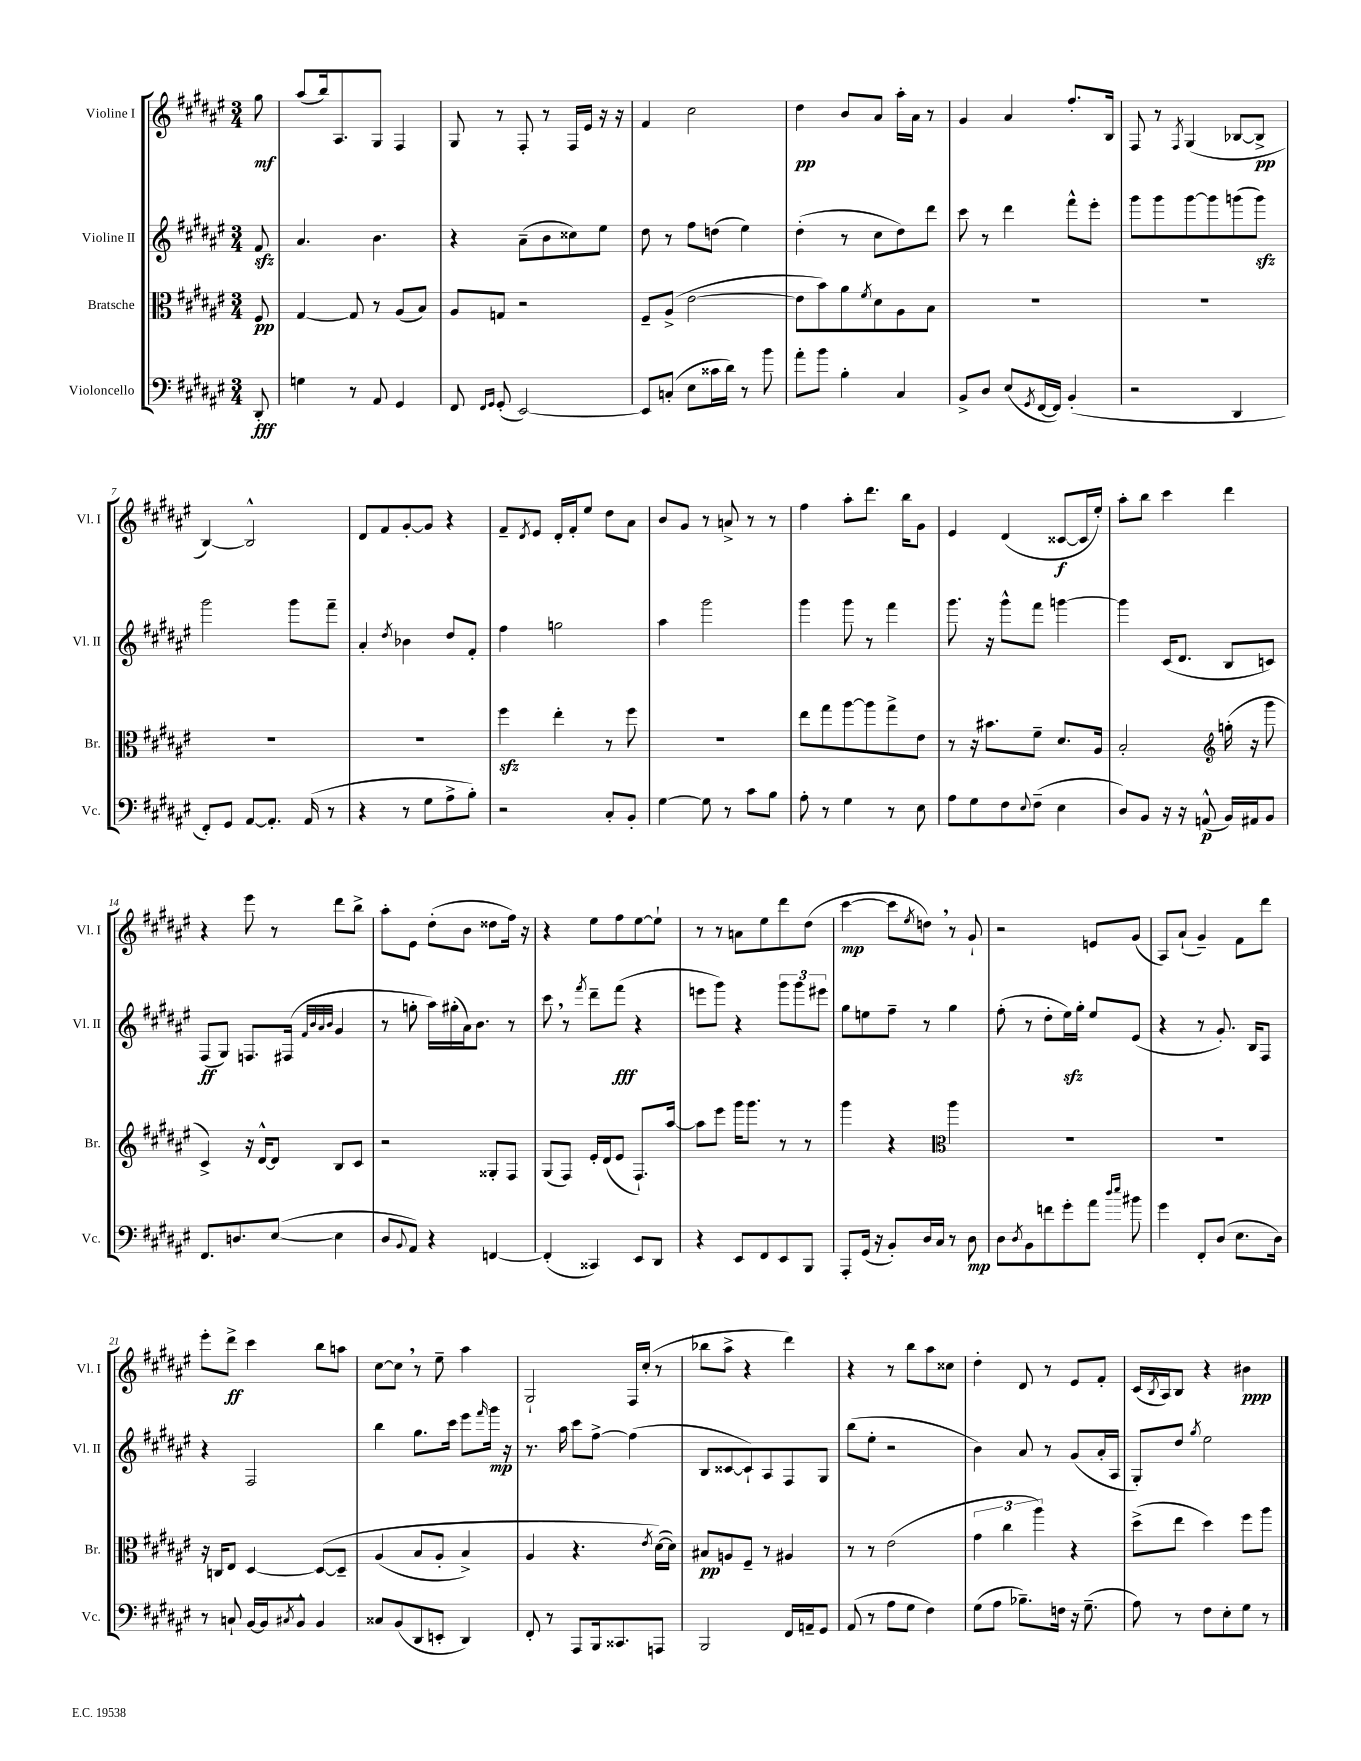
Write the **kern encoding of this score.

**kern	**kern	**kern	**kern
*staff4	*staff3	*staff2	*staff1
*clefF4	*clefC3	*clefG2	*clefG2
*k[f#c#g#d#a#e#]	*k[f#c#g#d#a#e#]	*k[f#c#g#d#a#e#]	*k[f#c#g#d#a#e#]
*M3/4	*M3/4	*M3/4	*M3/4
8DD#'/	8F#/	8f#/	8gg#\
=	=	=	=
4G\	[4G#/	4.a#/	(8aa#/L
.	.	.	16bb/k)
.	.	.	8.A#/
8r	8G#/]	.	.
8AA#/	8r	4.b\	8G#/J
4GG#/	(8A#/L	.	4F#/
.	8B/J)	.	.
=	=	=	=
8FF#/	8A#/L	4r	8G#/
16qqFF#/LL	.	.	.
16qqGG#/JJ	.	.	.
(8GG#'/	8G/J	.	8r
[2EE#/)	2r	(8a#~\L	8F#'/
.	.	8b\	8r
.	.	8cc##\)	16F#/LL
.	.	.	16e#/JJ
.	.	8ee#\J	16r
.	.	.	16r
=	=	=	=
8EE#/]L	8F#~/L	8dd#\	4f#/
(8C'/J	(8A#^/J	8r	.
8E#\L	[2e#\	8ff#\L	2cc#\
16c##\L	.	(8dd\J	.
16d#\JJ)	.	.	.
8r	.	4ee#\)	.
8b\	.	.	.
=	=	=	=
8a#'\L	8e#\]L	(4dd#'\	4dd#\
8b\J	8b\)	.	.
4B'\	8a#\	8r	8b/L
.	8qf#/	.	.
.	8d#\	8cc#\L	8a#/J
4C#/	8A#\	8dd#\)	16aa#'\LL
.	.	.	16a#\JJ
.	8B\J	8ddd#\J	8r
=	=	=	=
8BB^/L	2.r	8ccc#\	4g#/
8D#/J	.	8r	.
(8E#/L	.	4ddd#\	4a#/
8qGG#/	.	.	.
[16FF#/L	.	.	.
16FF#/]JJ)	.	.	.
(4BB'/	.	8fff#^^\L	8.ff#'/L
.	.	8eee#'\J	.
.	.	.	16B/Jk
=	=	=	=
2r	2.r	8ggg#\L	8F#/
.	.	8ggg#\	8r
.	.	.	8qF#/
.	.	[8ggg#\	(4G#/
.	.	8ggg#\]	.
4DD#/	.	(8ggg\	[8B-/L
.	.	8ggg\J)	8B-^/]J
=	=	=	=
8FF#'/L)	2.r	2ggg#\	[4B/)
8GG#/J	.	.	.
[8AA#/L	.	.	2B^^/]
8.AA#'/]J	.	.	.
.	.	8ggg#\L	.
(16AA#/	.	.	.
8r	.	8fff#~\J	.
=	=	=	=
4r	2.r	4a#'/	8d#/L
.	.	.	8f#/
.	.	8qdd#/	.
8r	.	4b-\	[8g#'/
8G#\L	.	.	8g#/]J
8A#^\	.	8dd#/L	4r
8B'\J)	.	8f#'/J	.
=	=	=	=
2r	4ff#\	4ff#\	8f#~/L
.	.	.	8qd#/
.	.	.	8e#/J
.	4ee#'\	2gg\	16d#'/LL
.	.	.	16f#'/J
.	.	.	8ee#/J
8C#'/L	8r	.	8dd#\L
8BB'/J	8ff#\	.	8a#\J
=	=	=	=
[4G#\	2.r	4aa#\	8b/L
.	.	.	8g#/J
8G#\]	.	2ggg#\	8r
8r	.	.	8a^/
8c#\L	.	.	8r
8B\J	.	.	8r
=	=	=	=
8A#'\	8ee#\L	4ggg#\	4ff#\
8r	8gg#\	.	.
4G#\	[8aa#\	8ggg#\	8aa#'\L
.	8aa#\]	8r	8.ddd#\J
8r	8gg#^\	4fff#\	.
.	.	.	16bb\LK
8E#\	8e#\J	.	8g#\J
=	=	=	=
8A#\L	8r	8.ggg#\	4e#/
8G#\	16r	.	.
.	8.b#\L	16r	.
8F#\	.	8ggg#^^\L	(4d#/
8qqE#/	.	.	.
(8F#~\J	8f#~\J	8fff#\J	.
4E#\	8.d#/L	[4ggg\	[8c##/L
.	.	.	16c##/]L
.	16A#/Jk	.	16ee#'/JJ)
=	=	=	=
8D#/L)	2B'/	4ggg\]	8aa#'\L
8BB/J	.	.	8bb\J
16r	.	(16c#/LK	4ccc#\
16r	.	8.d#/J	.
(8AA^^/	.	.	.
*	*clefG2	*	*
16BB/LL)	(16gg'\	8B/L	4ddd#\
16AA#/J	16r	.	.
8BB/J	8ggg#\	8c/J)	.
=	=	=	=
8.FF#/L	4c#^/)	(8F#/L	4r
.	.	8G#/J)	.
8.D/	.	.	.
.	16r	8.F/L	8eee#\
.	[16d#^^/LK	.	.
([8E#/J	8d#/]J	.	8r
.	.	(16F#/Jk	.
.	.	32qqf#/LLL	.
.	.	32qqb/	.
.	.	32qqa#/	.
.	.	32qqb/JJJ	.
4E#\]	8B/L	4g#/	8ddd#\L
.	8c#/J	.	8bb^\J
=	=	=	=
8D#/L	2r	8r	8aa#'\L
8qqBB/	.	.	.
8AA#/J)	.	8gg'\	8e#\J
4r	.	16aa#\LL)	(8dd#'\L
.	.	(16gg#'\	.
.	.	16a#\J)	8b\J
.	.	8.b\J	.
[4FF/	8G##'/L	.	8dd##\L
.	8F#/J	8r	16ff#\Jk)
.	.	.	16r
=	=	=	=
(4FF'/]	(8G#/L	8ccc#\	4r
.	8F#/J)	8r	.
.	.	8qfff#/	.
4CC##/)	16e#'/LL	8ddd#~\L	8ee#\L
.	(16d#/J	.	.
.	8e#/J	(8fff#\J	8ff#\
8EE#/L	8.F#`/L)	4r	[8ee#\
8DD#/J	.	.	8ee#`\]J
.	[16aa#/Jk	.	.
=	=	=	=
4r	8aa#\]L	8eee\L	8r
.	8eee#\J	8ggg#\J)	8r
8EE#/L	16ggg#\LK	4r	8a\L
.	8.ggg#\J	.	.
8FF#/	.	.	8ee#\
8EE#/	8r	12ggg#\L	8ddd#\
.	.	12ggg#\	.
8BBB/J	8r	.	(8dd#\J
.	.	12eee#\J	.
=	=	=	=
8AAA#'/L	4ggg#\	8gg#\L	[4ccc#\
(16GG#/Jk	.	8ee\	.
16r	.	.	.
8BB'/L)	4r	8ff#~\J	8ccc#\]L
.	.	.	8qee#/
16D#/L	.	8r	8dd\J)
16C#/JJ	.	.	.
*	*clefC3	*	*
8r	4aa#\	4gg#\	8r
8D#\	.	.	8g#`/
=	=	=	=
8D#\L	2.r	(8ff#'\	2r
8qD#/	.	.	.
8BB\	.	8r	.
8f\	.	8dd#'\L	.
8g#'\	.	16ee#\L)	.
.	.	16gg#'\JJ	.
8a#\J	.	8ee#/L	8e/L
16qqdd#/LL	.	.	.
16qqee#/JJ	.	.	.
8b#\	.	(8e#/J	(8g#/J
=	=	=	=
4g#\	2.r	4r	8A#/L)
.	.	.	(8a#`/J
8FF#'/L	.	8r	4g#~/)
(8D#/J	.	8.g#'/)	.
8.E#\L	.	.	8f#\L
.	.	16B/LK	.
.	.	8F#/J	8ddd#\J
16D#\Jk)	.	.	.
=	=	=	=
8r	16r	4r	8eee#'\L
.	16C/LK	.	.
8C`/	8E#/J	.	8ddd#^\J
[16BB/LL	[4D#/	2F#/	4ccc#\
16BB/]J	.	.	.
8qC#/	.	.	.
8BB^^/J	.	.	.
4BB/	&(8D#/_L	.	8bb\L
.	8D#~/]J	.	8aa\J
=	=	=	=
8C##/L	(4A#/	4bb\	[8cc#\L
(8BB/	.	.	8cc#\]J
8DD#/	8B/L	8.gg#\L	8r
8EE'/J	8A#'/J	.	8ee#~\
.	.	16ccc#\Jk	.
4DD#/)	4B^/)	8eee#\L	4aa#\
.	.	16qqfff#/	.
.	.	16ggg#\Jk	.
.	.	16r	.
=	=	=	=
8FF#'/	4A#/	8.r	2G#`/
8r	.	.	.
.	.	16aa#\	.
8AAA#/L	4.r	8ccc#\L	.
16BBB/k	.	[8ff#^\J	.
8.CC##/	.	.	.
.	.	(4ff#\]	16F#/LL
.	.	.	(16cc#'/JJ
.	8qe#/	.	.
8AAA/J	([16d#\LL&)	.	8r
.	16d#\]JJ)	.	.
=	=	=	=
2BBB/	8B#/L	8B/L	8bb-\L
.	8A/	[8c##/	8aa#^\J
.	8F#~/J	8c##`/])	4r
.	8r	8A#/	.
16FF#/LL	4A#/	8F#/	4ddd#\)
16AA~/J	.	.	.
8GG#/J	.	8G#/J	.
=	=	=	=
(8AA#/	8r	(8bb\L	4r
8r	8r	8ee#'\J	.
8A#\L	(2e#\	2r	8r
8G#\J	.	.	8bb\L
4F#\)	.	.	8aa#\
.	.	.	8cc##\J
=	=	=	=
(8G#\L	6g#\	4b\)	4dd#'\
8A#\J	.	.	.
.	6cc#\	.	.
8.B-~\L)	.	8a#/	8d#/
.	6aa#\)	.	.
.	.	8r	8r
16F\Jk	.	.	.
16r	4r	(8g#/L	8e#/L
(8.G#~\	.	.	.
.	.	16a#'/L	8f#'/J
.	.	16A#/JJ	.
=	=	=	=
8A#\)	(8dd#^\L	8G#'/L)	(16c#/LL
.	.	.	8qB/
.	.	.	16A#/J)
8r	8ee#\J	8dd#/J	8B/J
.	.	8qgg#/	.
8F#\L	4dd#\)	2ee#\	4r
8E#'\	.	.	.
8G#\J	8ff#\L	.	4b#\
8r	8aa#\J	.	.
==	==	==	==
*-	*-	*-	*-
